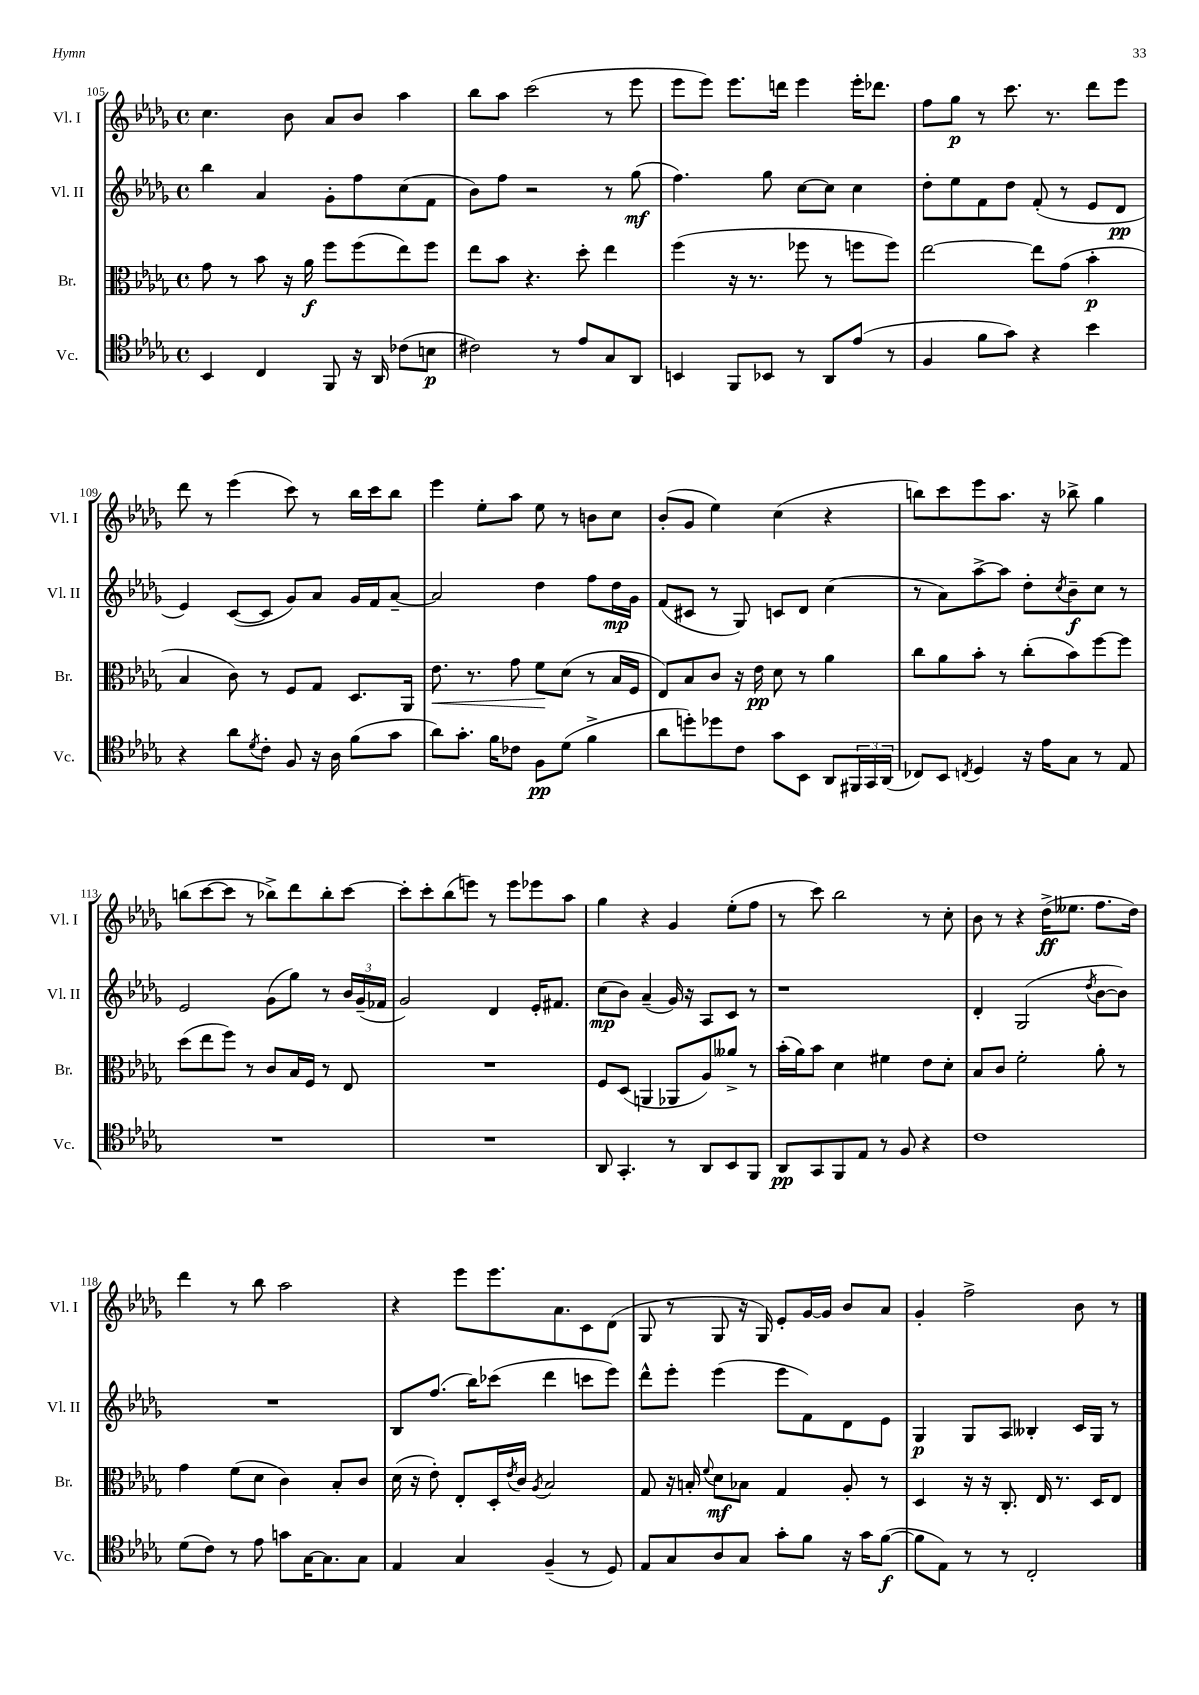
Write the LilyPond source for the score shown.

<<
\new StaffGroup <<
\new Staff = "s0" \with { instrumentName = "Vl. I" shortInstrumentName = "Vl. I" } {
    \clef treble \key des \major \defaultTimeSignature \time 4/4
    c''4. bes'8 aes'8 bes'8 aes''4 |
    bes''8 aes''8 c'''2( r8 ees'''8 |
    ees'''8 ees'''8) ees'''8. d'''16 ees'''4 ees'''16-. des'''8. |
    f''8 ges''8\p r8 c'''8. r8. des'''8 ees'''8 |
    des'''8 r8 ees'''4( c'''8) r8 bes''16 c'''16 bes''8 |
    ees'''4 ees''8-. aes''8 ees''8 r8 b'8 c''8 |
    bes'8-.( ges'8 ees''4) c''4( r4 |
    b''8) c'''8 ees'''8 aes''8. r16 bes''8-> ges''4 |
    b''8( c'''8~ c'''8 r8 bes''8->) des'''8 bes''8-. c'''8~ |
    c'''8-. c'''8-. bes''8( e'''8) r8 e'''8 ees'''8 aes''8 |
    ges''4 r4 ges'4 ees''8-.( f''8 |
    r8 c'''8) bes''2 r8 c''8-. |
    bes'8 r8 r4 des''16->\ff( eeses''8. f''8. des''16) |
    des'''4 r8 bes''8 aes''2 |
    r4 ees'''8 ees'''8. aes'8. c'8 des'8( |
    ges8 r8 ges8 r16 ges16) ees'8-. ges'16~ ges'16 bes'8 aes'8 |
    ges'4-. f''2-> bes'8 r8 \bar "|." |
}
\new Staff = "s1" \with { instrumentName = "Vl. II" shortInstrumentName = "Vl. II" } {
    \clef treble \key des \major \defaultTimeSignature \time 4/4
    bes''4 aes'4 ges'8-. f''8 c''8( f'8 |
    bes'8) f''8 r2 r8 ges''8\mf( |
    f''4.) ges''8 c''8~ c''8 c''4 |
    des''8-. ees''8 f'8 des''8 f'8-.( r8 ees'8 des'8\pp |
    ees'4) c'8~( c'8 ges'8) aes'8 ges'16 f'16 aes'8~-- |
    aes'2 des''4 f''8 des''16\mp ges'16 |
    f'8( cis'8 r8 ges8) c'8 des'8 c''4( |
    r8 aes'8) aes''8~-> aes''8 des''8-. \acciaccatura { c''8 } bes'8--\f c''8 r8 |
    ees'2 ges'8( ges''8) r8 \tuplet 3/2 { bes'16 ges'16--( fes'16 } |
    ges'2) des'4 ees'16-. fis'8. |
    c''8\mp( bes'8) aes'4--( ges'16) r16 aes8 c'8 r8 |
    r1 |
    des'4-. ges2( \acciaccatura { des''8 } bes'8~ bes'8) |
    R1 |
    bes8 f''8.( bes''16) ces'''8( des'''4 c'''8 ees'''8) |
    des'''8-^ ees'''8-. ees'''4( ees'''8 f'8) des'8 ees'8 |
    ges4\p ges8 aes8 beses4-. c'16 ges16 r8 \bar "|." |
}
\new Staff = "s2" \with { instrumentName = "Br." shortInstrumentName = "Br." } {
    \clef alto \key des \major \defaultTimeSignature \time 4/4
    ges'8 r8 bes'8 r16 aes'16\f f''8 f''8( ees''8) f''8 |
    ees''8 bes'8 r4. des''8-. ees''4 |
    f''4( r16 r8. fes''8 r8 f''8 f''8) |
    ees''2~ ees''8 ges'8( bes'4-.\p |
    bes4 c'8) r8 f8 ges8 des8. aes,16 |
    ees'8.\< r8. ges'8 f'8\! des'8( r8 bes16 f16 |
    ees8) bes8 c'8 r16 ees'16\pp des'8 r8 aes'4 |
    c''8 aes'8 bes'8-. r8 c''8-.( bes'8) f''8~ f''8 |
    des''8( ees''8 f''8) r8 c'8 bes16 f16 r8 ees8 |
    R1 |
    f8 des8( a,4 aes,8 aes8) aeses'8-> r8 |
    bes'16-.( aes'16) bes'8 des'4 fis'4 ees'8 des'8-. |
    bes8 c'8 f'2-. aes'8-. r8 |
    ges'4 f'8( des'8 c'4) bes8-. c'8 |
    des'16( r16 ees'8-.) ees8-. des16-. \acciaccatura { ees'8 } c'16 \acciaccatura { aes8 } bes2 |
    ges8 r16 b16-. \appoggiatura { f'8 } des'8\mf bes8 ges4 aes8-. r8 |
    des4 r16 r16 c8.-. ees16 r8. des16 ees8 \bar "|." |
}
\new Staff = "s3" \with { instrumentName = "Vc." shortInstrumentName = "Vc." } {
    \clef tenor \key des \major \defaultTimeSignature \time 4/4
    bes,4 c4 f,8 r16 aes,16 ces'8( b8\p |
    cis'2) r8 ees'8 ges8 aes,8 |
    b,4 f,8 bes,8 r8 aes,8 ees'8( r8 |
    f4 f'8 ges'8) r4 bes'4 |
    r4 aes'8 \acciaccatura { des'8 } c'8-. f8 r16 aes16 f'8( ges'8 |
    aes'8) ges'8.-. f'16 ces'8 f8\pp des'8( f'4-> |
    aes'8 d''8-.) des''8 c'8 ges'8 bes,8 aes,8 \tuplet 3/2 { fis,16 ges,16 aes,16( } |
    ces8) bes,8 \acciaccatura { c8 } des4 r16 ees'16 ges8 r8 ees8 |
    R1 |
    R1 |
    aes,8 ges,4.-. r8 aes,8 bes,8 f,8 |
    aes,8\pp ges,8 f,8 ees8 r8 f8 r4 |
    c'1 |
    des'8( c'8) r8 ees'8 g'8 ges16~ ges8. ges8 |
    ees4 ges4 f4--( r8 des8) |
    ees8 ges8 aes8 ges8 ges'8-. f'8 r16 ges'16 f'8~\f( |
    f'8 ees8) r8 r8 c2-. \bar "|." |
}
>>
>>
\layout { \context { \Score currentBarNumber = #105 } }
